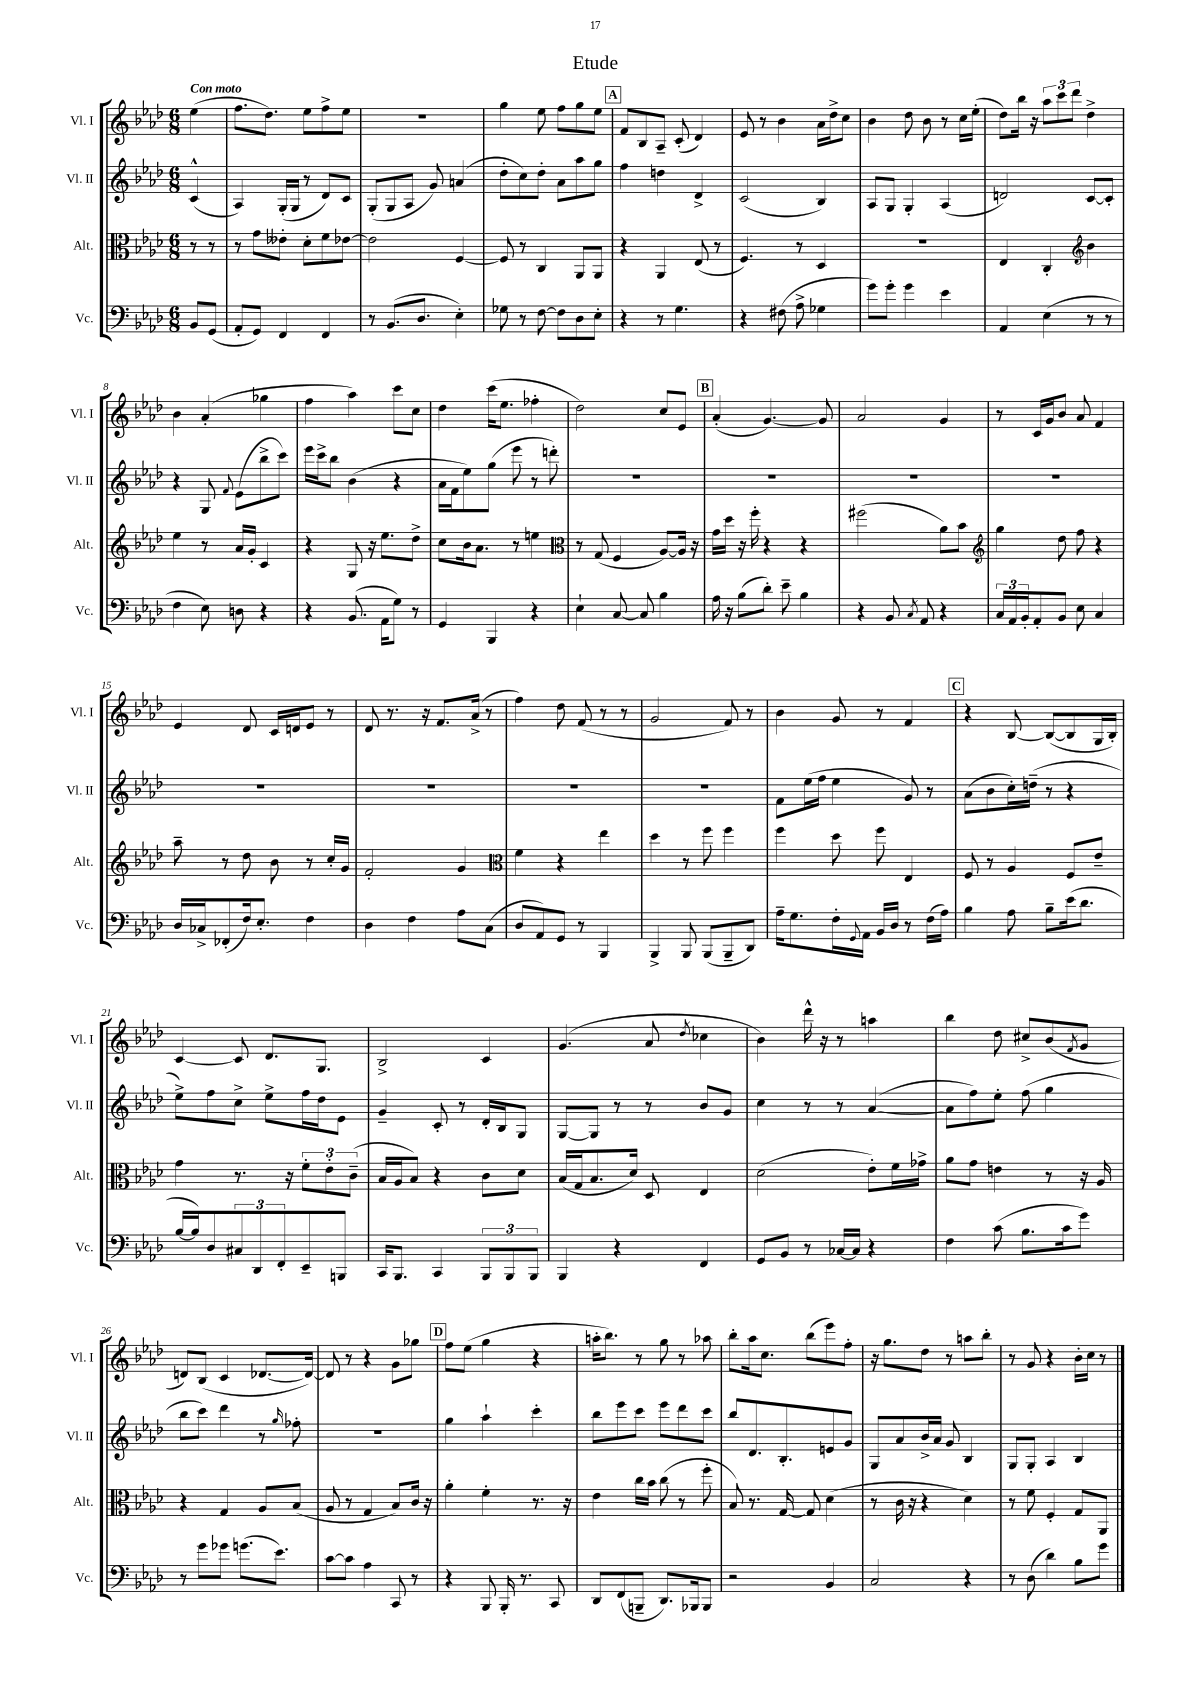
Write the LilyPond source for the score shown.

\header { title = "Etude" }
<<
\new StaffGroup <<
\new Staff = "s0" \with { instrumentName = "Vl. I" shortInstrumentName = "Vl. I" } {
    \clef treble \key aes \major \numericTimeSignature \time 6/8 \partial 4 \tempo "Con moto"
    ees''4( |
    f''8. des''8.) ees''8 f''8-> ees''8 |
    R2. |
    g''4 ees''8 f''8 g''8 ees''8 |
    \mark \markup { \box "A" } f'8 bes8 aes8-- c'8-.( des'4) |
    ees'8 r8 bes'4 aes'16 des''16-> c''8 |
    bes'4 des''8 bes'8 r8 c''16 ees''16-.( |
    des''8) bes''16 r16 \tuplet 3/2 { aes''8 c'''8 des'''8 } des''4-> |
    bes'4 aes'4-.( ges''4 |
    f''4 aes''4) c'''8 c''8 |
    des''4 c'''16( ees''8. fes''4-. |
    des''2) c''8 ees'8 |
    \mark \markup { \box "B" } aes'4-.( g'4.~) g'8 |
    aes'2 g'4 |
    r8 c'16 g'16 bes'8 aes'8 f'4 |
    ees'4 des'8 c'16 d'16 ees'8 r8 |
    des'8 r8. r16 f'8. aes'16->( r8 |
    f''4) des''8 f'8( r8 r8 |
    g'2 f'8) r8 |
    bes'4 g'8 r8 f'4 |
    \mark \markup { \box "C" } r4 bes8~ bes8~( bes8 g16 bes16-.) |
    c'4~ c'8 des'8. g8. |
    bes2-> c'4 |
    g'4.( aes'8 \acciaccatura { des''8 } ces''4 |
    bes'4) des'''16-^ r16 r8 a''4 |
    bes''4 des''8 cis''8-> bes'8( \acciaccatura { f'8 } g'8 |
    d'8) bes8( c'4 des'8.~ des'16~) |
    des'8 r8 r4 g'8 ges''8 |
    \mark \markup { \box "D" } f''8 ees''8( g''4 r4 |
    a''16-. bes''8.) r8 g''8 r8 aes''8 |
    bes''8-. aes''16 c''8. bes''8( ees'''8) f''8-. |
    r16 g''8. des''8 r8 a''8 bes''8-. |
    r8 g'8 r4 bes'16-. c''16 r8 \bar "|." |
}
\new Staff = "s1" \with { instrumentName = "Vl. II" shortInstrumentName = "Vl. II" } {
    \clef treble \key aes \major \numericTimeSignature \time 6/8 \partial 4
    c'4-^( |
    aes4) g16-.( g16 r8 des'8) c'8 |
    g8-.( g8 aes8 g'8) a'4( |
    des''8-. c''8) des''8-. aes'8 aes''8 g''8 |
    \mark \markup { \box "A" } f''4 d''4 des'4-> |
    c'2( bes4) |
    aes8 g8 g4-. aes4( |
    d'2) c'8~ c'8-. |
    r4 g8 \appoggiatura { f'8 } ees'8( bes''8-> c'''8) |
    ees'''16 c'''16-> bes''8 bes'4( r4 |
    aes'16 f'16 ees''8) g''8( ees'''8 r8 d'''8-.) |
    r2. |
    \mark \markup { \box "B" } R2. |
    R2. |
    R2. |
    R2. |
    R2. |
    R2. |
    R2. |
    f'8 ees''16( f''16 ees''4 g'8) r8 |
    \mark \markup { \box "C" } aes'8( bes'8 c''16-.) d''16--( r8 r4 |
    ees''8->) f''8 c''8-> ees''8-> f''16 des''16 ees'8 |
    g'4-- c'8-. r8 des'16-. bes16 g8 |
    g8~ g8 r8 r8 bes'8 g'8 |
    c''4 r8 r8 aes'4~( |
    aes'8 f''8) ees''8-. f''8( g''4 |
    bes''8 c'''8) des'''4 r8 \grace { g''16 } fes''8-. |
    R2. |
    \mark \markup { \box "D" } g''4 aes''4-! c'''4-. |
    bes''8 ees'''8 c'''8 ees'''8 des'''8 c'''8 |
    bes''8 des'8. bes8.-. e'8 g'8 |
    g8 aes'8 bes'16-> aes'16 g'8 bes4 |
    g8 g8-. aes4 bes4 \bar "|." |
}
\new Staff = "s2" \with { instrumentName = "Alt." shortInstrumentName = "Alt." } {
    \clef alto \key aes \major \numericTimeSignature \time 6/8 \partial 4
    r8 r8 |
    r8 g'8 eeses'8-. des'8-. f'8 ees'8~ |
    ees'2 f4~ |
    f8 r8 c4 aes,8 aes,8 |
    \mark \markup { \box "A" } r4 aes,4 ees8( r8 |
    f4.) r8 des4 |
    R2. |
    ees4 c4-. \clef treble bes'4 |
    ees''4 r8 aes'16 g'16-. c'4 |
    r4 g8 r16 ees''8. des''8-> |
    c''8 bes'16 aes'8. r8 e''4 |
    \clef alto r8 g8( f4 aes8~) aes16 r16 |
    \mark \markup { \box "B" } g'16 des''16 r16 f''16-. r4 r4 |
    fis''2( aes'8) bes'8 |
    \clef treble g''4 des''8 f''8 r4 |
    aes''8-- r8 des''8 bes'8 r8 c''16-. g'16 |
    f'2-. g'4 |
    \clef alto f'4 r4 ees''4 |
    des''4 r8 f''8 f''4 |
    f''4 des''8 f''8 ees4 |
    \mark \markup { \box "C" } f8 r8 aes4 f8 ees'8-- |
    g'4 r8. r16 \tuplet 3/2 { f'8-. ees'8-. c'8--( } |
    bes16 aes16 bes8) r4 c'8 des'8 |
    bes16( g16 bes8. des'16) des8 ees4 |
    des'2( ees'8-.) f'16 ges'16-> |
    aes'8 g'8 e'4 r8 r16 aes16 |
    r4 g4 aes8 bes8( |
    aes8 r8 g4 bes8) c'16 r16 |
    \mark \markup { \box "D" } aes'4-. f'4-. r8. r16 |
    ees'4 c''16 bes'16 c''8( r8 f''8-. |
    bes8) r8. g16~ g8 des'4( |
    r8 c'16 r16 r4 des'4) |
    r8 f'8 f4-. g8 aes,8 \bar "|." |
}
\new Staff = "s3" \with { instrumentName = "Vc." shortInstrumentName = "Vc." } {
    \clef bass \key aes \major \numericTimeSignature \time 6/8 \partial 4
    bes,8 g,8( |
    aes,8-. g,8) f,4 f,4 |
    r8 bes,8.( des8. ees4-.) |
    ges8 r8 f8~ f8 des8 ees8-. |
    \mark \markup { \box "A" } r4 r8 g4. |
    r4 fis8( aes8-> ges4 |
    g'8) g'8-. g'4 ees'4 |
    aes,4 ees4( r8 r8 |
    f4 ees8) d8 r4 |
    r4 bes,8.( aes,16 g8) r8 |
    g,4 bes,,4 r4 |
    ees4-! c8~ c8 bes4 |
    \mark \markup { \box "B" } aes16 r16 bes8( des'8-.) ees'8-- bes4 |
    r4 bes,8 \acciaccatura { c8 } aes,8 r4 |
    \tuplet 3/2 { c16 aes,16 bes,16-. } aes,8-. bes,8 ees8 c4 |
    des16 ces16-> fes,8-.( f16) ees8.-. f4 |
    des4 f4 aes8 c8( |
    des8 aes,8) g,8 r8 bes,,4 |
    bes,,4-> bes,,8 bes,,8( bes,,8-- des,8) |
    aes16-- g8. f16-. \appoggiatura { g,8 } aes,16 bes,16 des16 r8 f16( aes16) |
    \mark \markup { \box "C" } bes4 aes8 bes8-- ees'16( des'8. |
    bes16~ bes16) des8 \tuplet 3/2 { cis8 des,8 f,8-. } ees,8-- b,,8 |
    c,16 bes,,8. c,4 \tuplet 3/2 { bes,,8 bes,,8 bes,,8 } |
    bes,,4 r4 f,4 |
    g,8 bes,8 r8 ces16~ ces16 r4 |
    f4 c'8( bes8. c'16 g'8) |
    r8 g'8 ges'8 g'8.( ees'8.) |
    c'8~ c'8 aes4 c,8 r8 |
    \mark \markup { \box "D" } r4 bes,,8 bes,,16-. r8. c,8 |
    des,8 f,8( b,,8-- des,8.) bes,,16 bes,,8 |
    r2 bes,4 |
    c2 r4 |
    r8 des8( des'4) bes8 g'8 \bar "|." |
}
>>
>>
